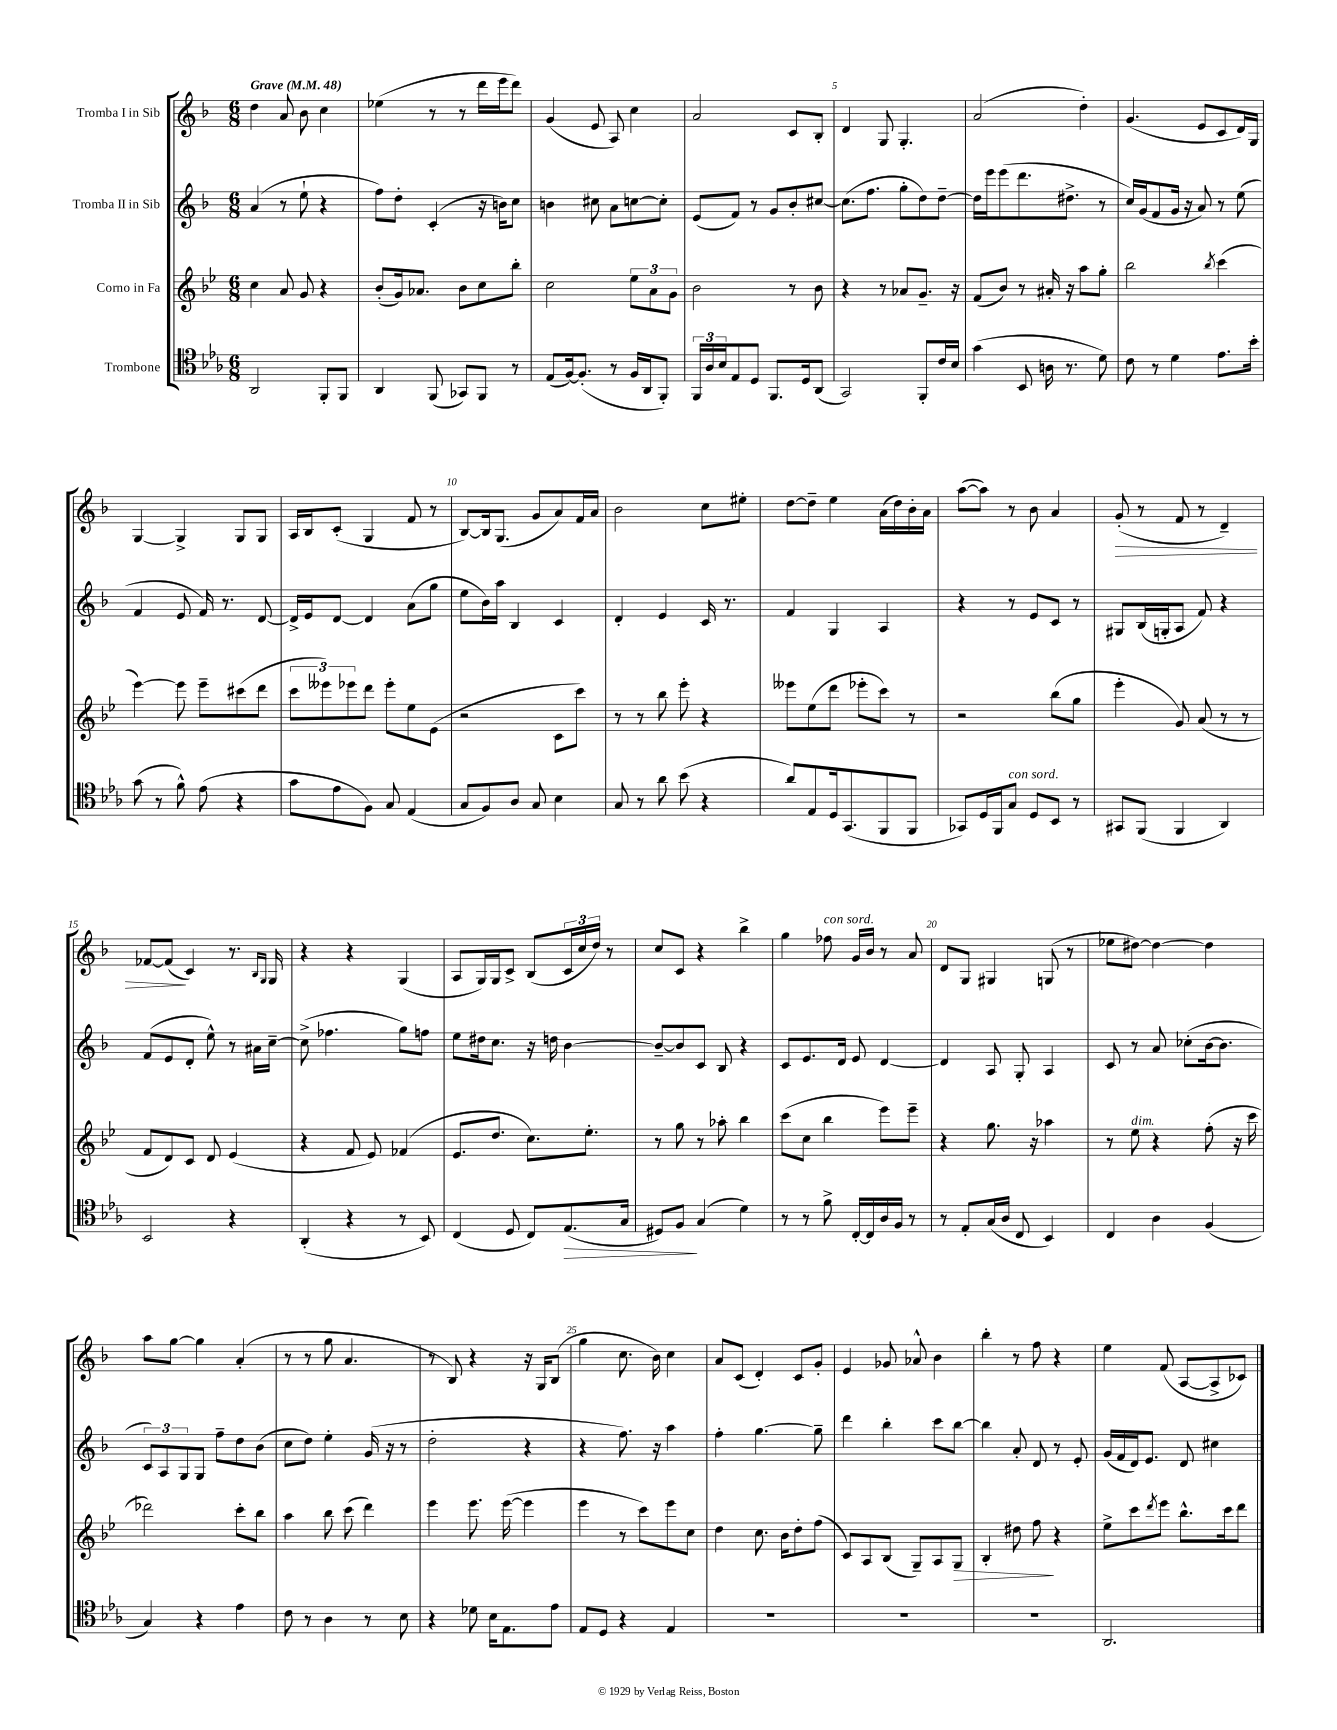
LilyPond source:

<<
\new StaffGroup <<
\new Staff = "s0" \with { instrumentName = "Tromba I in Sib" } {
    \clef treble \key f \major \numericTimeSignature \time 6/8 \tempo "Grave" 4 = 48
    d''4 a'8 bes'8 c''4 |
    ees''4( r8 r8 d'''16 e'''16 d'''8) |
    g'4( e'8 a8) c''4 |
    a'2 c'8 bes8-. |
    d'4 g8 g4.-. |
    a'2( d''4-.) |
    g'4.( e'8 c'8 d'16) g16 |
    g4~ g4-> g8 g8 |
    a16 bes16 c'8-.( g4 f'8 r8 |
    bes8~) bes16 g8.( g'8 a'8) f'16 a'16 |
    bes'2 c''8 eis''8-. |
    d''8~ d''8-- e''4 a'16( d''16) bes'16-. a'16 |
    a''8~( a''8) r8 bes'8 a'4 |
    g'8-.\>( r8 f'8 r8 d'4--) |
    fes'8~ fes'8\!( c'4) r8. \grace { bes16 g16 } g16 |
    r4 r4 g4( |
    a8 g16) g16 c'8-> bes8( \tuplet 3/2 { c'16 c''16 d''16) } r8 |
    c''8 c'8 r4 bes''4-> |
    g''4 fes''8^\markup { \italic "con sord." } g'16 bes'16 r8 a'8 |
    d'8 g8 gis4 g8( r8 |
    ees''8 dis''8~) dis''4~ dis''4 |
    a''8 g''8~ g''4 a'4-.( |
    r8 r8 g''8 a'4. |
    r8 bes8) r4 r16 g16 bes8( |
    g''4 c''8. bes'16) c''4 |
    a'8 c'8( d'4-.) c'8 g'8-. |
    e'4 ges'8 aes'8-^ bes'4 |
    bes''4-. r8 f''8 r4 |
    e''4 f'8( a8~ a8-> ces'8) \bar "|." |
}
\new Staff = "s1" \with { instrumentName = "Tromba II in Sib" } {
    \clef treble \key f \major \numericTimeSignature \time 6/8
    a'4( r8 e''8-! r4 |
    f''8) d''8-. c'4-.( r16 b'16) c''8 |
    b'4 cis''8 a'8 c''8~ c''8-. |
    e'8( f'8) r8 g'8 bes'8-. cis''8~ |
    cis''8.( f''8. g''8-. d''8) d''8~-- |
    d''16 e'''16 e'''8( d'''8. dis''8.-> r8 |
    c''16) g'16( f'8 g'16 r16 a'8) r8 e''8( |
    f'4 e'8 f'16) r8. d'8~ |
    d'16-> e'16 d'8~ d'4 a'8( g''8 |
    e''8 bes'16) a''16 bes4 c'4 |
    d'4-. e'4 c'16 r8. |
    f'4 g4 a4 |
    r4 r8 e'8 c'8 r8 |
    gis8 bes16( g16-. a8 f'8) r4 |
    f'8( e'8 d'8-. e''8-^) r8 ais'16 c''16~-- |
    c''8->( fes''4. g''8) f''8 |
    e''8 dis''16 c''8. r16 d''16 bes'4~ |
    bes'8~-- bes'8 c'8 bes8 r4 |
    c'8 e'8. d'16 e'8 d'4~ |
    d'4 a8 g8-. a4 |
    c'8 r8 a'8 ces''8-.( bes'16~ bes'8. |
    \tuplet 3/2 { c'8) a8 g8 } g8 f''8-- d''8 bes'8( |
    c''8 d''8) e''4-. g'16( r16 r8 |
    d''2-. r4 |
    r4 f''8.) r16 a''4 |
    f''4-. g''4.~ g''8-- |
    d'''4 bes''4-. c'''8 bes''8~ |
    bes''4 a'8-. d'8 r8 e'8-. |
    g'16( f'16 d'16) e'8. d'8 cis''4 \bar "|." |
}
\new Staff = "s2" \with { instrumentName = "Corno in Fa" } {
    \clef treble \key bes \major \numericTimeSignature \time 6/8
    c''4 a'8 g'8 r4 |
    bes'8-.( g'16) aes'8. bes'8 c''8 bes''8-. |
    c''2 \tuplet 3/2 { ees''8 a'8 g'8 } |
    bes'2 r8 bes'8 |
    r4 r8 aes'8 g'8.-- r16 |
    f'8( bes'8) r8 ais'16-. r16 a''8 g''8-. |
    bes''2 \acciaccatura { bes''8 } c'''4( |
    ees'''4~) ees'''8 ees'''8-- cis'''8( d'''8 |
    \tuplet 3/2 { c'''8 eeses'''8) ees'''8 } d'''8 ees'''8-. ees''8 ees'8( |
    r2 c'8 c'''8) |
    r8 r8 bes''8 ees'''8-. r4 |
    eeses'''8 ees''8( d'''8 ees'''8-. c'''8) r8 |
    r2 bes''8( g''8 |
    ees'''4-. g'8) a'8( r8 r8 |
    f'8 d'8) c'8 d'8 ees'4( |
    r4 f'8 ees'8) fes'4( |
    ees'8. d''8. c''8.) ees''8.-. |
    r8 g''8 r8 aes''8-. bes''4 |
    c'''8( c''8 bes''4 ees'''8) ees'''8-- |
    r4 g''8. r16 aes''4 |
    r8 ees''8^\markup { \italic "dim." } r4 f''8-.( r16 c'''16 |
    des'''2) c'''8-. bes''8 |
    a''4 bes''8 c'''8( d'''4) |
    ees'''4 ees'''8. ees'''16~( ees'''4 |
    ees'''4 r8 c'''8) ees'''8 c''8 |
    d''4 c''8. bes'16 d''8-. f''8( |
    c'8) a8 bes8( g8--) a8 g8\> |
    bes4-. dis''8 f''8\! r4 |
    ees''8-> c'''8 \acciaccatura { d'''8 } ees'''8 bes''8.-^ c'''16 d'''8 \bar "|." |
}
\new Staff = "s3" \with { instrumentName = "Trombone" } {
    \clef tenor \key ees \major \numericTimeSignature \time 6/8
    aes,2 f,8-. f,8 |
    aes,4 f,8( ges,8) f,8 r8 |
    ees8( f16~) f8.-.( r8 f16 aes,16 f,8-.) |
    \tuplet 3/2 { f,16 aes16 bes16 } ees8 d8 f,8. d16 aes,8( |
    g,2) f,8-. c'16 bes16 |
    g'4( bes,8 a16 r8. d'8) |
    c'8 r8 d'4 ees'8. bes'16-. |
    g'8( r8 f'8-^) ees'8( r4 |
    g'8 ees'8 f8) g8 ees4( |
    g8 f8) aes8 g8 bes4 |
    g8 r8 aes'8 bes'8( r4 |
    aes'8) ees8 d16 g,8.( f,8 f,8 |
    ges,8) d16 f,16 g8^\markup { \italic "con sord." } d8 bes,8 r8 |
    gis,8 f,8( f,4 aes,4) |
    bes,2 r4 |
    aes,4-.( r4 r8 bes,8) |
    c4( d8 c8) ees8.\>( g16 |
    dis8) f8\! g4( d'4) |
    r8 r8 f'8-> c16~-. c16 aes16 f16 r8 |
    r8 ees8-. g16( aes16 c8 bes,4) |
    c4 aes4 f4( |
    g4) r4 ees'4 |
    c'8 r8 aes4 r8 bes8 |
    r4 des'8 bes16 ees8. ees'8 |
    ees8 d8 r4 ees4 |
    R2. |
    R2. |
    R2. |
    aes,2. \bar "|." |
}
>>
>>
\layout { \context { \Score \override BarNumber.break-visibility = ##(#f #t #t) barNumberVisibility = #(every-nth-bar-number-visible 5) } }
